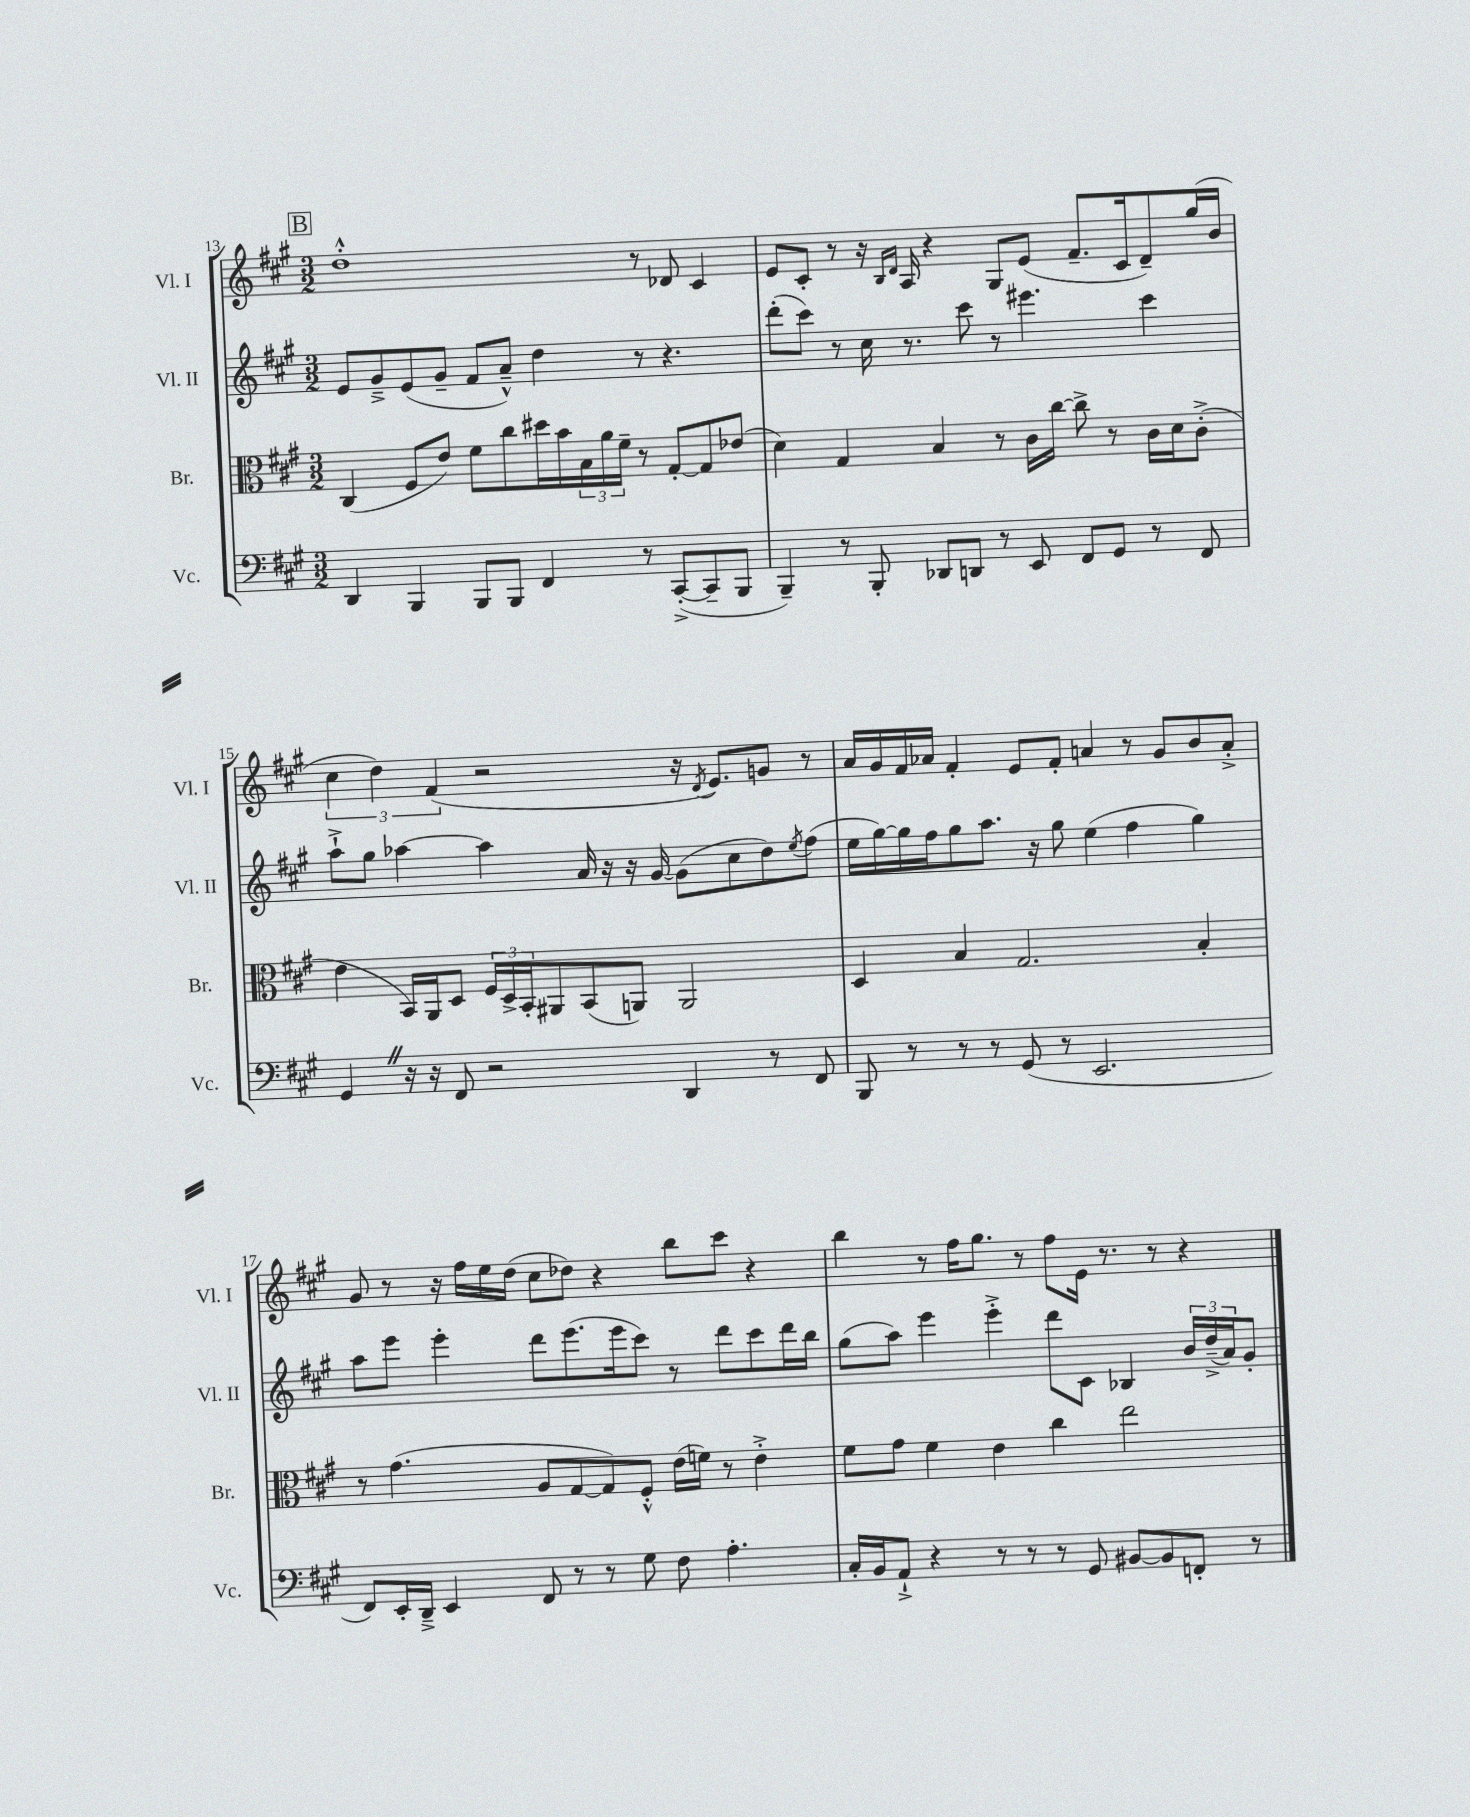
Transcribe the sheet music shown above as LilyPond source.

<<
\new StaffGroup <<
\new Staff = "s0" \with { instrumentName = "Vl. I" shortInstrumentName = "Vl. I" } {
    \clef treble \key a \major \numericTimeSignature \time 3/2
    \mark \markup { \box "B" } d''1-.-^ r8 des'8 cis'4 |
    e'8 cis'8-. r8 r16 \grace { b16 d'16 } a16 r4 gis8 e'8( fis'8.-- cis'16 d'8--) gis''16( b'16 |
    \tuplet 3/2 { cis''4 d''4) fis'4( } r2 r16 \acciaccatura { d'8 } e'8.) g'8 r8 |
    a'16 gis'16 fis'16 aes'16 fis'4-. e'8 fis'8-. a'4 r8 gis'8 b'8 a'8-.-> |
    gis'8 r8 r16 fis''16 e''16 d''16( cis''8 des''8) r4 b''8 cis'''8 r4 |
    b''4 r8 fis''16 gis''8. r8 fis''8 e'16 r8. r8 r4 \bar "|." |
}
\new Staff = "s1" \with { instrumentName = "Vl. II" shortInstrumentName = "Vl. II" } {
    \clef treble \key a \major \numericTimeSignature \time 3/2
    \mark \markup { \box "B" } e'8 gis'8---> e'8( gis'8-- fis'8 a'8---^) d''4 r8 r4. |
    d'''8-.( cis'''8) r8 cis''16 r8. cis'''8 r8 eis'''4. cis'''4 |
    a''8-!-> gis''8 aes''4~ aes''4 a'16 r16 r16 gis'16~ gis'8( cis''8 d''8) \acciaccatura { e''8 } fis''8( |
    e''16 gis''16~) gis''16 fis''16 gis''8 a''8. r16 gis''8 e''4( fis''4 gis''4) |
    a''8 e'''8 e'''4-. d'''8 e'''8.( e'''16 cis'''8) r8 d'''8 cis'''8 d'''16 b''16 |
    gis''8( a''8) e'''4 e'''4-.-> d'''8 cis'8 bes4 \tuplet 3/2 { b'16 d''16--->( a'16) } gis'8-. \bar "|." |
}
\new Staff = "s2" \with { instrumentName = "Br." shortInstrumentName = "Br." } {
    \clef alto \key a \major \numericTimeSignature \time 3/2
    \mark \markup { \box "B" } cis4( fis8 e'8) fis'8 cis''8 dis''16 b'16 \tuplet 3/2 { b16 a'16 fis'16-- } r8 gis8~-. gis8 ees'8( |
    d'4) gis4 b4 r8 cis'16 cis''16~ cis''8-> r8 cis'16 d'16 cis'8-.->( |
    e'4 b,16) a,16 d8 \tuplet 3/2 { fis16 d16-> b,16-. } ais,8 b,8( a,8) a,2 |
    d4 b4 gis2. b4-. |
    r8 gis'4.( a8 gis8~ gis8) fis8-.-^ e'16( f'16) r8 e'4-.-> |
    fis'8 gis'8 fis'4 e'4 cis''4 e''2 \bar "|." |
}
\new Staff = "s3" \with { instrumentName = "Vc." shortInstrumentName = "Vc." } {
    \clef bass \key a \major \numericTimeSignature \time 3/2
    \mark \markup { \box "B" } d,4 b,,4 b,,8 b,,8 fis,4 r8 cis,8~-.->( cis,8-- b,,8 |
    b,,4--) r8 b,,8-. des,8 d,8 r8 e,8 fis,8 gis,8 r8 fis,8 |
    gis,4 \once \override BreathingSign.text = \markup { \musicglyph "scripts.caesura.straight" } \breathe r16 r16 fis,8 r2 d,4 r8 fis,8 |
    b,,8 r8 r8 r8 gis,8( r8 e,2. |
    fis,8) e,16-. d,16---> e,4 fis,8 r8 r8 gis8 fis8 a4.-. |
    cis16-. b,16 a,8-!-> r4 r8 r8 r8 gis,8 bis,8~ bis,8 f,8-. r8 \bar "|." |
}
>>
>>
\layout { \context { \Score currentBarNumber = #13 } }
